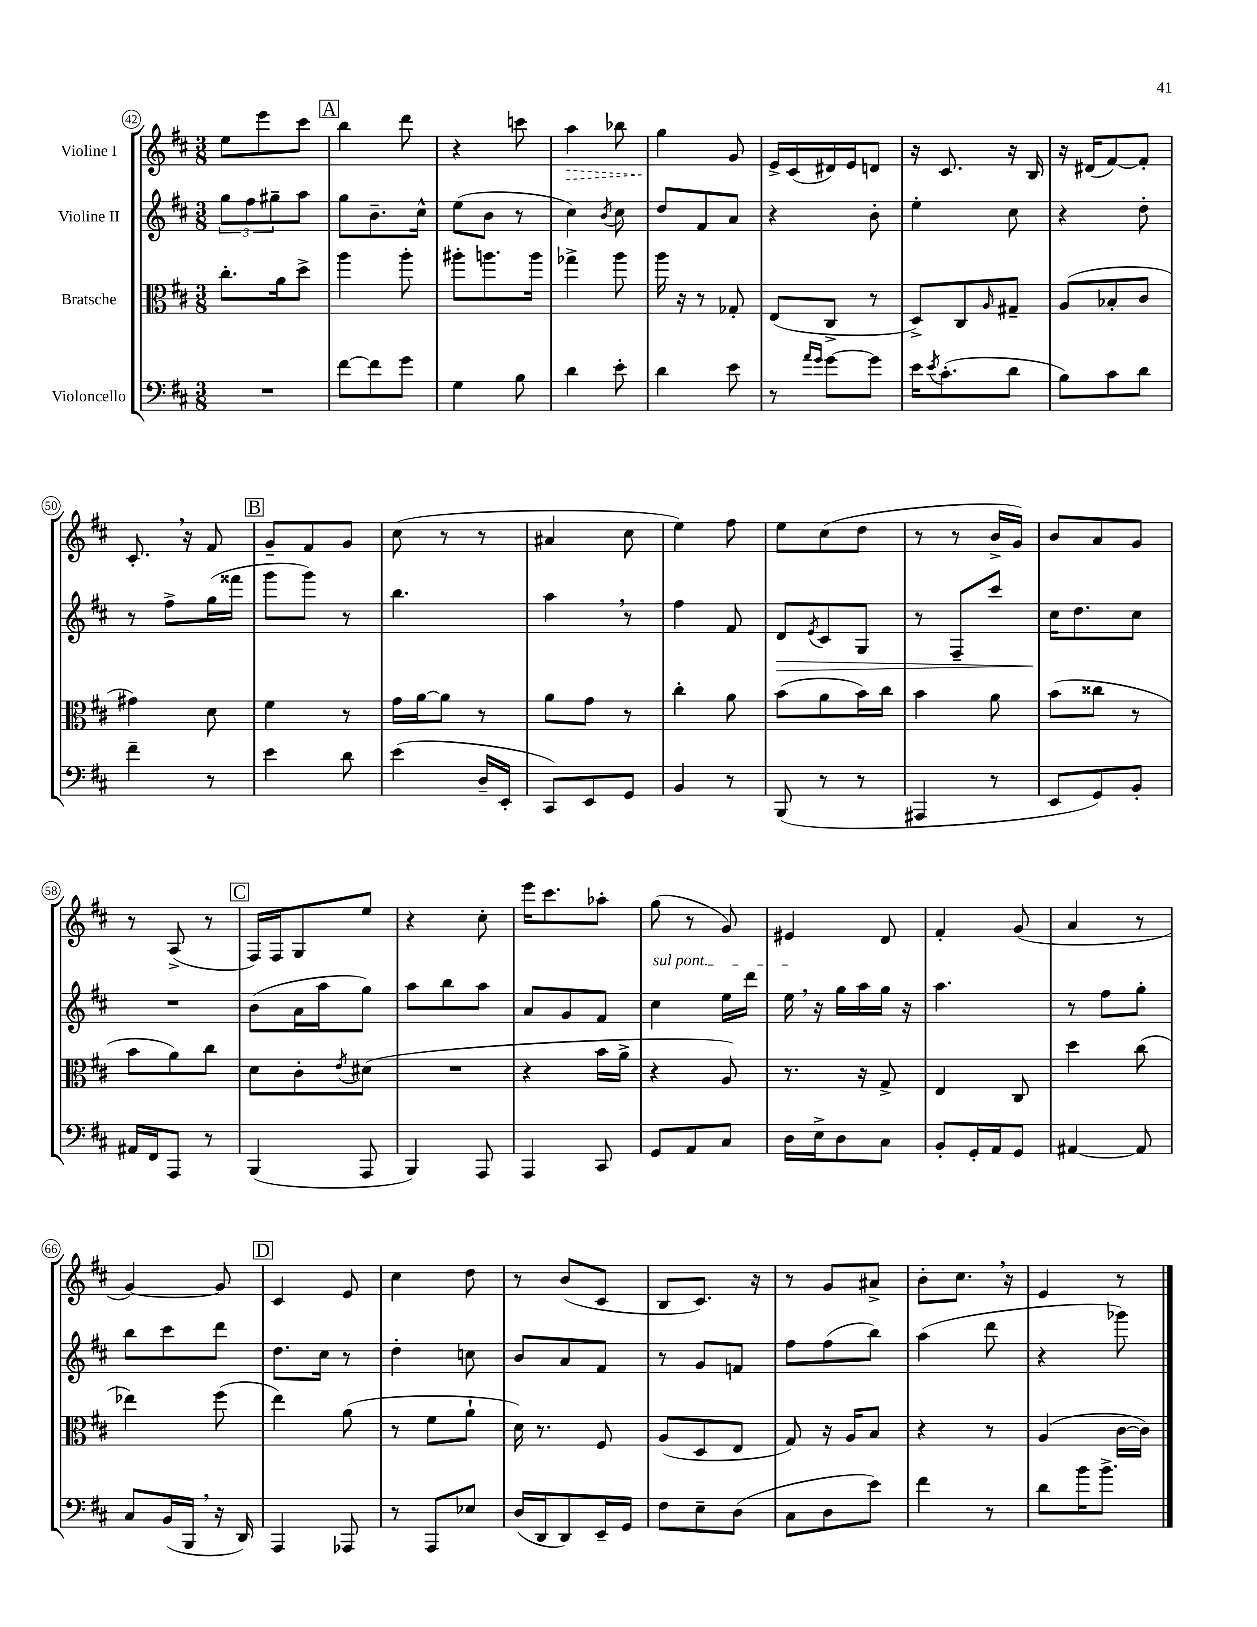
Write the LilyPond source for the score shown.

<<
\new StaffGroup <<
\new Staff = "s0" \with { instrumentName = "Violine I" } {
    \clef treble \key d \major \numericTimeSignature \time 3/8
    e''8 e'''8 cis'''8 |
    \mark \markup { \box "A" } b''4 d'''8 |
    r4 c'''8 |
    \once \override Hairpin.style = #'dashed-line a''4\> bes''8 |
    g''4\! g'8 |
    e'16-> cis'16( dis'16) e'16 d'8 |
    r16 cis'8. r16 b16 |
    r16 dis'16( fis'8~) fis'8-. |
    cis'8.-. \breathe r16 fis'8 |
    \mark \markup { \box "B" } g'8-- fis'8 g'8 |
    cis''8( r8 r8 |
    ais'4 cis''8 |
    e''4) fis''8 |
    e''8 cis''8( d''8 |
    r8 r8 b'16-> g'16) |
    b'8 a'8 g'8 |
    r8 a8->( r8 |
    \mark \markup { \box "C" } fis16) fis16 g8 e''8 |
    r4 cis''8-. |
    e'''16 cis'''8. aes''8-. |
    g''8( r8 g'8) |
    eis'4 d'8 |
    fis'4-. g'8( |
    a'4 r8 |
    g'4~) g'8 |
    \mark \markup { \box "D" } cis'4 e'8 |
    cis''4 d''8 |
    r8 b'8( cis'8 |
    b8 cis'8.) r16 |
    r8 g'8 ais'8-> |
    b'8-. cis''8. \breathe r16 |
    e'4 r8 \bar "|." |
}
\new Staff = "s1" \with { instrumentName = "Violine II" } {
    \clef treble \key d \major \numericTimeSignature \time 3/8
    \tuplet 3/2 { g''8 fis''8 gis''8-- } a''8 |
    \mark \markup { \box "A" } g''8 b'8.-- cis''16-^ |
    e''8( b'8 r8 |
    cis''4) \acciaccatura { b'8 } cis''8 |
    d''8 fis'8 a'8 |
    r4 b'8-. |
    e''4-. cis''8 |
    r4 d''8-. |
    r8 fis''8-> g''16( fisis'''16 |
    \mark \markup { \box "B" } g'''8 g'''8) r8 |
    b''4. |
    a''4 \breathe r8 |
    fis''4 fis'8 |
    d'8\> \acciaccatura { e'8 } cis'8 g8 |
    r8 fis8-- cis'''8 |
    cis''16\! d''8. cis''8 |
    R4. |
    \mark \markup { \box "C" } b'8( a'16 a''16 g''8) |
    a''8 b''8 a''8 |
    a'8 g'8 fis'8 |
    \once \override TextSpanner.bound-details.left.text = \markup { \italic "sul pont." } cis''4\startTextSpan e''16 d'''16 |
    e''16\stopTextSpan \breathe r16 g''16 a''16 g''16 r16 |
    a''4. |
    r8 fis''8 g''8-. |
    b''8 cis'''8 d'''8 |
    \mark \markup { \box "D" } d''8. cis''16 r8 |
    d''4-. c''8 |
    b'8 a'8 fis'8 |
    r8 g'8 f'8 |
    fis''8 fis''8( b''8) |
    a''4( d'''8 |
    r4 ges'''8) \bar "|." |
}
\new Staff = "s2" \with { instrumentName = "Bratsche" } {
    \clef alto \key d \major \numericTimeSignature \time 3/8
    cis''8.-. a'16 d''8-> |
    \mark \markup { \box "A" } a''4 a''8-. |
    ais''8-. a''8. a''16 |
    ges''4-> a''8 |
    a''16 r16 r8 ges8-. |
    e8( cis8-> r8 |
    d8->) cis8 \grace { a16 } gis8-- |
    a8( bes8-. cis'8 |
    gis'4) d'8 |
    \mark \markup { \box "B" } fis'4 r8 |
    g'16 a'16~ a'8 r8 |
    a'8 g'8 r8 |
    cis''4-. a'8 |
    b'8( a'8 b'16) cis''16 |
    b'4 a'8 |
    b'8( cisis''8 r8 |
    b'8 a'8) cis''8 |
    \mark \markup { \box "C" } d'8 cis'8-. \acciaccatura { e'8 } dis'8( |
    R4. |
    r4 b'16 a'16-> |
    r4 a8) |
    r8. r16 g8-> |
    e4 cis8 |
    d''4 cis''8( |
    ees''4) fis''8( |
    \mark \markup { \box "D" } e''4) a'8( |
    r8 fis'8 a'8-! |
    d'16) r8. fis8 |
    a8( d8 e8 |
    g8) r16 a16 b8 |
    r4 r8 |
    a4( cis'16~ cis'16) \bar "|." |
}
\new Staff = "s3" \with { instrumentName = "Violoncello" } {
    \clef bass \key d \major \numericTimeSignature \time 3/8
    R4. |
    \mark \markup { \box "A" } fis'8~ fis'8 g'8 |
    g4 b8 |
    d'4 e'8-. |
    d'4 e'8 |
    r8 \grace { a'16 g'16 } g'8~ g'8 |
    e'16 \acciaccatura { e'8 } cis'8.-.( d'8 |
    b8) cis'8 d'8 |
    fis'4-- r8 |
    \mark \markup { \box "B" } e'4 d'8 |
    e'4( d16-- e,16-. |
    cis,8) e,8 g,8 |
    b,4 r8 |
    b,,8( r8 r8 |
    ais,,4 r8 |
    e,8 g,8) b,8-. |
    ais,16 fis,16 a,,8 r8 |
    \mark \markup { \box "C" } b,,4( a,,8 |
    b,,4) a,,8 |
    a,,4 cis,8 |
    g,8 a,8 cis8 |
    d16 e16-> d8 cis8 |
    b,8-. g,16-. a,16 g,8 |
    ais,4~ ais,8 |
    cis8 b,16( b,,16 \breathe r16 d,16) |
    \mark \markup { \box "D" } a,,4 aes,,8 |
    r8 a,,8 ees8 |
    d16( d,16 d,8) e,16-- g,16 |
    fis8 e8-- d8( |
    cis8 d8 e'8) |
    fis'4 r8 |
    d'8 b'16 b'8.-> \bar "|." |
}
>>
>>
\layout { \context { \Score currentBarNumber = #42 \override BarNumber.stencil = #(make-stencil-circler 0.1 0.3 ly:text-interface::print) } }
